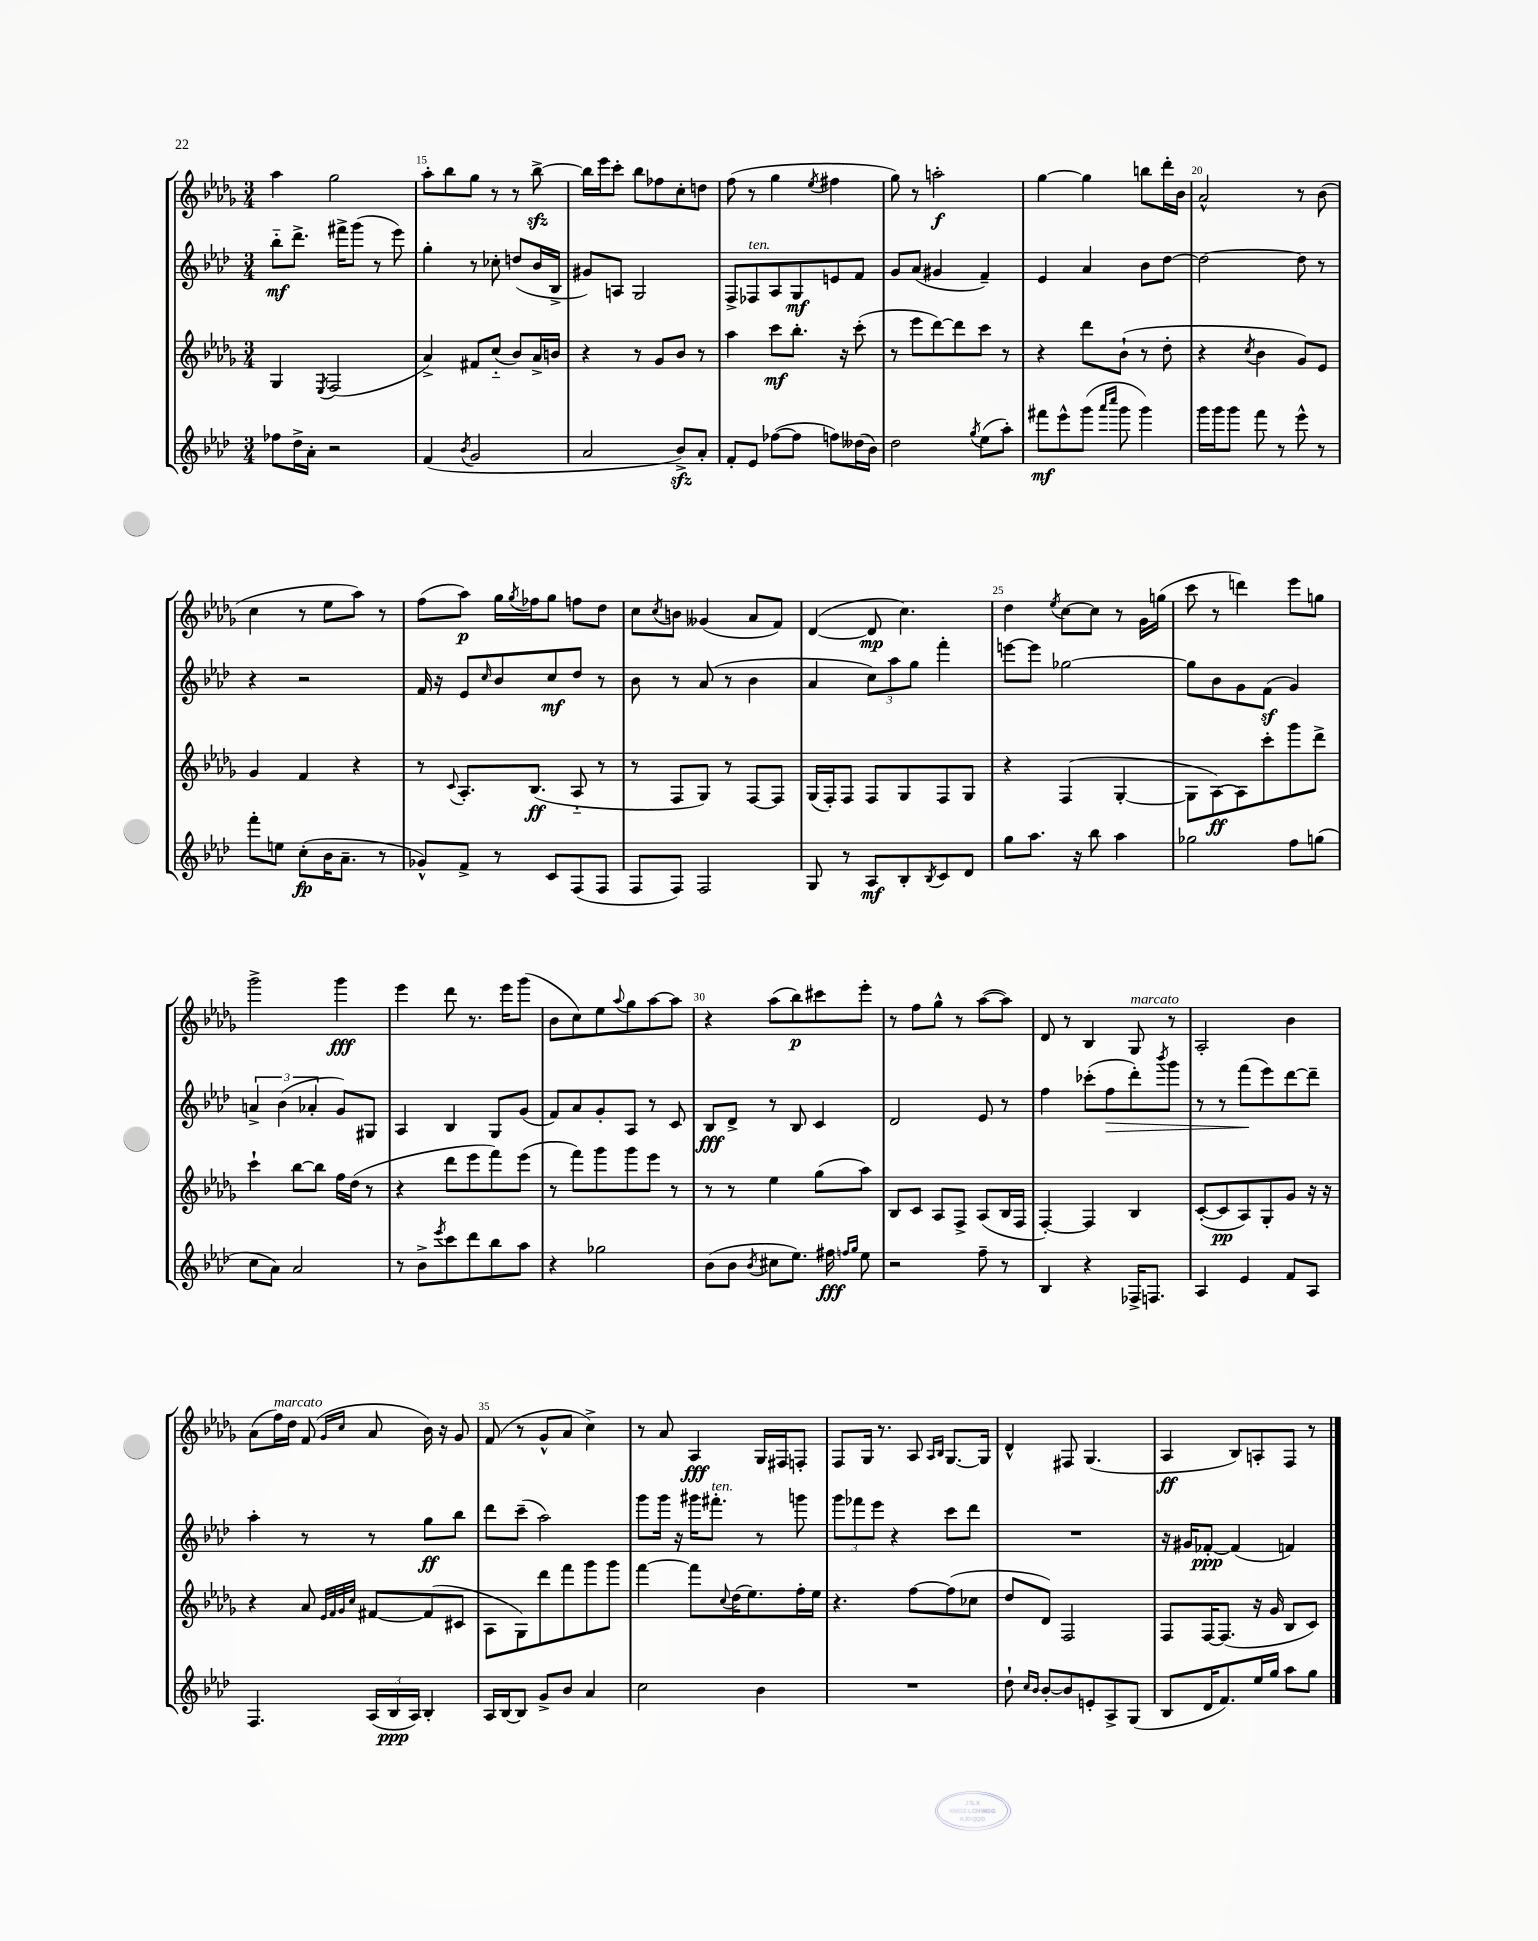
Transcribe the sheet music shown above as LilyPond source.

<<
\new StaffGroup <<
\new Staff = "s0" {
    \clef treble \key des \major \numericTimeSignature \time 3/4
    aes''4 ges''2 |
    aes''8-. bes''8 ges''8 r8 r8 bes''8~->\sfz |
    bes''16 ees'''16 c'''8-. bes''8 fes''8 c''8-. d''8 |
    f''8( r8 ges''4 \acciaccatura { ees''8 } fis''4 |
    ges''8) r8 a''2-.\f |
    ges''4~ ges''4 b''8 des'''16-. bes'16 |
    aes'2-^ r8 bes'8( |
    c''4 r8 ees''8 aes''8) r8 |
    f''8( aes''8\p) ges''16 \acciaccatura { ges''8 } fes''16 ges''8 f''8 des''8 |
    c''8 \acciaccatura { c''8 } b'8 geses'4( aes'8 f'8) |
    des'4~( des'8\mp c''4.) |
    des''4 \acciaccatura { ees''8 } c''8~ c''8 r8 ges'16 g''16( |
    c'''8 r8 d'''4) ees'''8 g''8 |
    ges'''2-> ges'''4\fff |
    ees'''4 des'''8 r8. ees'''16 ges'''8( |
    bes'8 c''8) ees''8 \appoggiatura { aes''8 } ges''8 aes''8~ aes''8 |
    r4 aes''8( bes''8\p) cis'''8 ees'''8-. |
    r8 f''8 ges''8-^ r8 aes''8~( aes''8) |
    des'8 r8 bes4 ges8^\markup { \italic "marcato" } r8 |
    aes2-. bes'4 |
    aes'8( f''16^\markup { \italic "marcato" }) des''16 f'8( \grace { ges'16 c''16 } aes'8 bes'16) r16 ges'8 |
    f'8( r8 ges'8-^ aes'8 c''4->) |
    r8 aes'8 aes4\fff ges16 fis16 f8-. |
    f8 ges16 r8. aes8 \grace { aes16 bes16 } ges8.~ ges16 |
    des'4-^ fis8 ges4.( |
    aes4\ff bes8) a8-. f8 r8 \bar "|." |
}
\new Staff = "s1" {
    \clef treble \key aes \major \numericTimeSignature \time 3/4
    bes''8-_\mf des'''8.-> fis'''16-> g'''8( r8 ees'''8) |
    g''4-. r8 ces''8-. d''8( bes'16 bes16-> |
    gis'8) a8 g2 |
    f8-> fes8^\markup { \italic "ten." } aes8 g8\mf e'8 f'8 |
    g'8 aes'8( gis'4 f'4--) |
    ees'4 aes'4 bes'8 des''8~ |
    des''2~ des''8 r8 |
    r4 r2 |
    f'16 r16 ees'8 \grace { c''16 } bes'8 c''8\mf des''8 r8 |
    bes'8 r8 aes'8( r8 bes'4 |
    aes'4 \tuplet 3/2 { c''8) aes''8 g''8 } f'''4-. |
    e'''8~ e'''8 ges''2~ |
    ges''8 bes'8 g'8 f'8\sf( g'4) |
    \tuplet 3/2 { a'4-> bes'4( aes'4-. } g'8) gis8 |
    aes4 bes4 g8 g'8( |
    f'8) aes'8 g'8-. aes8 r8 c'8 |
    bes8\fff des'8-> r8 bes8 c'4 |
    des'2 ees'8 r8 |
    f''4 ces'''8-.( f''8\> des'''8-.) \acciaccatura { bes'''8 } g'''8 |
    r8 r8 f'''8\!( ees'''8) des'''8~ des'''8-- |
    aes''4-. r8 r8 g''8\ff bes''8 |
    des'''8 c'''8--( aes''2) |
    g'''8 g'''16 r16 gis'''16 fis'''8.-.^\markup { \italic "ten." } r8 g'''8 |
    \tuplet 3/2 { g'''8 fes'''8 ees'''8 } r4 c'''8 des'''8 |
    R2. |
    r16 gis'16 fes'8~-.\ppp fes'4( f'4) \bar "|." |
}
\new Staff = "s2" {
    \clef treble \key des \major \numericTimeSignature \time 3/4
    ges4 \acciaccatura { ees8 } f2( |
    aes'4->) fis'8 c''8-_( bes'8) aes'16-> b'16 |
    r4 r8 ges'8 bes'8 r8 |
    aes''4 c'''8\mf bes''8.-. r16 c'''8-.( |
    r8 ees'''8 des'''8~) des'''8 c'''8 r8 |
    r4 des'''8 bes'8-!( r8 des''8-. |
    r4 \acciaccatura { c''8 } bes'4 ges'8) ees'8 |
    ges'4 f'4 r4 |
    r8 \appoggiatura { c'8 } aes8.-. bes8.\ff( aes8-_ r8 |
    r8 f8 ges8) r8 f8~ f8 |
    ges16( f16-.) f8 f8 ges8 f8 ges8 |
    r4 f4( ges4~-. |
    ges8 aes8~\ff) aes8 c'''8-. ges'''8 des'''8-> |
    c'''4-! bes''8~ bes''8 f''16 des''16( r8 |
    r4 des'''8 ees'''8 f'''8) ees'''8( |
    r8 f'''8) ges'''8 ges'''8 ees'''8 r8 |
    r8 r8 ees''4 ges''8( aes''8) |
    bes8 c'8 aes8 f8-> aes8( bes16 f16 |
    f4~-.) f4 bes4 |
    c'8~-.( c'8\pp aes8) ges8-. ges'8 r16 r16 |
    r4 aes'8 \grace { ees'32 f'32 ges'32 c''32 } fis'8~ fis'8( cis'8 |
    aes8 ges8) des'''8 f'''8 ges'''8 ges'''8 |
    f'''4~ f'''8 \appoggiatura { c''8 } des''16( ees''8.) f''16-. ees''16 |
    r4. f''8~ f''8( ces''8 |
    des''8 des'8) f2 |
    f8 f16~ f8.( r16 ges'16 bes8 c'8) \bar "|." |
}
\new Staff = "s3" {
    \clef treble \key aes \major \numericTimeSignature \time 3/4
    fes''8 des''16-> aes'16-. r2 |
    f'4( \acciaccatura { bes'8 } g'2 |
    aes'2 bes'8->\sfz) aes'8-. |
    f'8-. ees'8 fes''8~( fes''8 f''8) deses''16( bes'16) |
    des''2 \acciaccatura { g''8 } ees''8( aes''8-.) |
    fis'''8\mf ees'''8-^ g'''8( \grace { aes'''16 c''''16 } g'''8 g'''4) |
    g'''16 g'''16 g'''8 f'''8 r8 ees'''8-^ r8 |
    f'''8-. e''8 c''8-.\fp( bes'16 aes'8.-- r8 |
    ges'8-^) f'8-> r8 c'8 f8( f8 |
    f8 f8) f2 |
    g8 r8 aes8\mf bes8-. \acciaccatura { bes8 } c'8 des'8 |
    g''8 aes''8. r16 bes''8 aes''4 |
    ges''2 f''8 g''8( |
    c''8 aes'8) aes'2 |
    r8 bes'8-> \acciaccatura { ees'''8 } c'''8 des'''8 bes''8 aes''8 |
    r4 ges''2 |
    bes'8( bes'8 \acciaccatura { bes'8 } cis''8 ees''8.) fis''16\fff \grace { f''16 g''16 } ees''8 |
    r2 f''8-- r8 |
    bes4 r4 fes16-> f8. |
    aes4 ees'4 f'8 aes8 |
    f4. \tuplet 3/2 { aes16( bes16\ppp aes16) } bes4-. |
    aes16 bes16~ bes8 g'8-> bes'8 aes'4 |
    c''2 bes'4 |
    R2. |
    des''8-! \grace { c''16 bes'16 } bes'8~-. bes'8 e'8-. aes8-> g8( |
    bes8 des'16 f'8.) ees''16 g''16 aes''8 g''8 \bar "|." |
}
>>
>>
\layout { \context { \Score currentBarNumber = #14 \override BarNumber.break-visibility = ##(#f #t #t) barNumberVisibility = #(every-nth-bar-number-visible 5) } }
